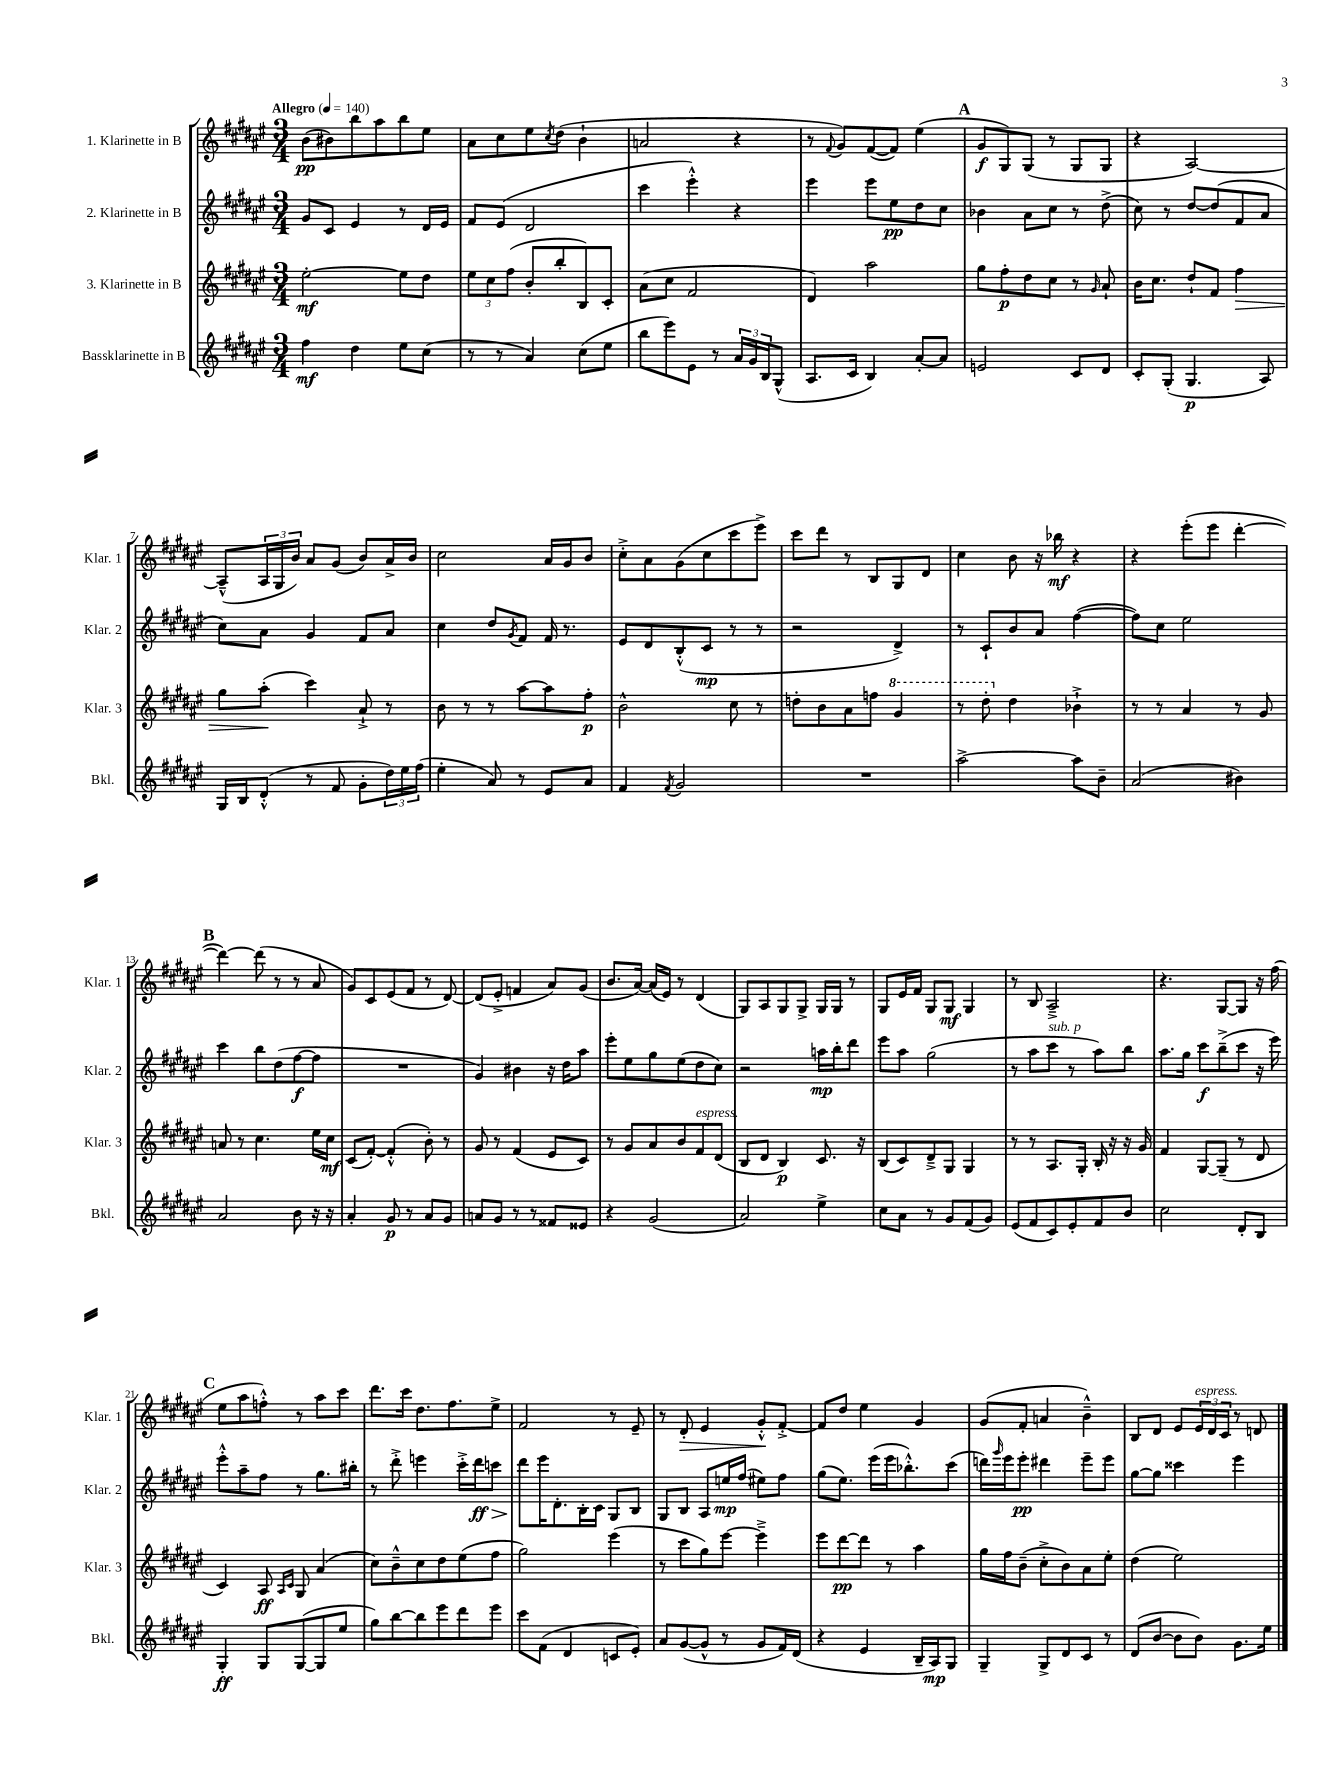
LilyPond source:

<<
\new StaffGroup <<
\new Staff = "s0" \with { instrumentName = "1. Klarinette in B" shortInstrumentName = "Klar. 1" } {
    \clef treble \key fis \major \numericTimeSignature \time 3/4 \tempo "Allegro" 4 = 140
    b'8\pp( bis'8) b''8 ais''8 b''8 eis''8 |
    ais'8 cis''8 eis''8 \acciaccatura { cis''8 } dis''8( b'4-! |
    a'2 r4 |
    r8 \appoggiatura { fis'8 } gis'8) fis'8~( fis'8) eis''4( |
    \mark \markup { \bold "A" } gis'8\f gis8) gis8( r8 gis8 gis8 |
    r4 ais2~) |
    ais8---^( \tuplet 3/2 { ais16 gis16 b'16) } ais'8 gis'8( b'8) ais'16-> b'16 |
    cis''2 ais'16 gis'16 b'8 |
    cis''8-.-> ais'8 gis'8( cis''8 cis'''8 eis'''8->) |
    cis'''8 dis'''8 r8 b8 gis8 dis'8 |
    cis''4 b'8 r16 bes''16\mf r4 |
    r4 eis'''8-.( eis'''8 dis'''4~-. |
    \mark \markup { \bold "B" } dis'''4~) dis'''8( r8 r8 ais'8 |
    gis'8) cis'8 eis'8( fis'8 r8 dis'8~) |
    dis'8( eis'8-.-> f'4 ais'8) gis'8( |
    b'8. ais'16~) ais'16( eis'16) r8 dis'4( |
    gis8) ais8 gis8 gis8-> gis16 gis16 r8 |
    gis8 eis'16 fis'16 gis8 gis8\mf gis4 |
    r8 b8 ais2---> |
    r4. gis8~ gis8 r16 fis''16( |
    \mark \markup { \bold "C" } eis''8 ais''8 f''8-.-^) r8 ais''8 cis'''8 |
    dis'''8. cis'''16 dis''8. fis''8. eis''8-> |
    fis'2 r8 eis'8-- |
    r8 dis'8-.\> eis'4 gis'8-.-^\! fis'8~-.-> |
    fis'8 dis''8 eis''4 gis'4 |
    gis'8( fis'8-. a'4 b'4---^) |
    b8 dis'8 eis'8 \tuplet 3/2 { eis'16^\markup { \italic "espress." } dis'16 cis'16 } r8 d'8 \bar "|." |
}
\new Staff = "s1" \with { instrumentName = "2. Klarinette in B" shortInstrumentName = "Klar. 2" } {
    \clef treble \key fis \major \numericTimeSignature \time 3/4
    gis'8 cis'8 eis'4 r8 dis'16 eis'16 |
    fis'8 eis'8( dis'2 |
    cis'''4 eis'''4-.-^) r4 |
    eis'''4 eis'''8 eis''8\pp dis''8 cis''8 |
    \mark \markup { \bold "A" } bes'4 ais'8 cis''8 r8 dis''8->( |
    cis''8) r8 dis''8~ dis''8( fis'8 ais'8 |
    cis''8) ais'8 gis'4 fis'8 ais'8 |
    cis''4 dis''8 \acciaccatura { gis'8 } fis'8 fis'16 r8. |
    eis'8 dis'8 b8-.-^( cis'8\mp r8 r8 |
    r2 dis'4->) |
    r8 cis'8-! b'8 ais'8 fis''4~( |
    fis''8) cis''8 eis''2 |
    \mark \markup { \bold "B" } cis'''4 b''8 dis''8( fis''8~\f fis''8 |
    R2. |
    gis'4) bis'4 r16 dis''16 ais''8 |
    eis'''8-. eis''8 gis''8 eis''8( dis''8 cis''8) |
    r2 a''16\mp b''16-. dis'''8 |
    eis'''8 ais''8 gis''2( |
    r8 ais''8 cis'''8^\markup { \italic "sub. p" } r8 ais''8) b''8 |
    ais''8. gis''16 cis'''8\f b''8--->( cis'''8 r16 eis'''16) |
    \mark \markup { \bold "C" } eis'''8-.-^ ais''8-- fis''8 r8 gis''8. bis''16-. |
    r8 dis'''8-.-> e'''4 cis'''16-.-> dis'''16\ff\> c'''8 |
    dis'''8\! eis'''16 dis'8.-. b16-. cis'16 gis8 b8 |
    gis8 b8 ais8 e''16\mp fis''16( eis''8) fis''8 |
    gis''8( eis''8.) eis'''16( eis'''16 bes''8.-.-^) cis'''8( |
    d'''16) \grace { gis'''16 } eis'''16 eis'''8-.\pp dis'''4 eis'''8-- eis'''8 |
    gis''8~ gis''8 cisis'''4 eis'''4 \bar "|." |
}
\new Staff = "s2" \with { instrumentName = "3. Klarinette in B" shortInstrumentName = "Klar. 3" } {
    \clef treble \key fis \major \numericTimeSignature \time 3/4
    eis''2~-.\mf eis''8 dis''8 |
    \tuplet 3/2 { eis''8 cis''8 fis''8( } b'8-. b''8-. b8) cis'8-. |
    ais'8( cis''8 fis'2 |
    dis'4) ais''2 |
    \mark \markup { \bold "A" } gis''8 fis''8-.\p dis''8 cis''8 r8 \grace { gis'16 } ais'8-! |
    b'16 cis''8. dis''8-! fis'8 fis''4\> |
    gis''8 ais''8-.\!( cis'''4) ais'8-!-> r8 |
    b'8 r8 r8 ais''8~ ais''8 fis''8-.\p |
    b'2-^ cis''8 r8 |
    d''8-. b'8 ais'8 f''8 \ottava #1 gis''4 |
    r8 dis'''8-. \ottava #0 dis''4 bes'4-!-> |
    r8 r8 ais'4 r8 gis'8 |
    \mark \markup { \bold "B" } a'8 r8 cis''4. eis''16 cis''16\mf |
    cis'8( fis'8~-.) fis'4-.-^( b'8-.) r8 |
    gis'8 r8 fis'4( eis'8 cis'8) |
    r8 gis'8 ais'8 b'8 fis'8^\markup { \italic "espress." } dis'8( |
    b8 dis'8 b4\p) cis'8. r16 |
    b8( cis'8) dis'8---> gis8 gis4 |
    r8 r8 ais8. gis16-. b16-. r16 r16 gis'16 |
    fis'4 gis8~ gis8--( r8 dis'8 |
    \mark \markup { \bold "C" } cis'4) ais8\ff \grace { ais16 cis'16 } gis8 ais'4( |
    cis''8) b'8---^ cis''8 dis''8 eis''8( fis''8 |
    gis''2) eis'''4( |
    r8 cis'''8 gis''8) eis'''8~ eis'''4---> |
    eis'''8 dis'''8~\pp dis'''8 r8 ais''4 |
    gis''16 fis''16 b'8--( cis''8-.-> b'8) ais'8 eis''8-. |
    dis''4( eis''2) \bar "|." |
}
\new Staff = "s3" \with { instrumentName = "Bassklarinette in B" shortInstrumentName = "Bkl." } {
    \clef treble \key fis \major \numericTimeSignature \time 3/4
    fis''4\mf dis''4 eis''8 cis''8( |
    r8 r8 ais'4) cis''8( eis''8 |
    b''8 eis'''8) eis'8 r8 \tuplet 3/2 { ais'16 gis'16 b16 } gis8-^( |
    ais8. cis'16 b4) ais'8~-. ais'8 |
    \mark \markup { \bold "A" } e'2 cis'8 dis'8 |
    cis'8-. gis8-.( gis4.\p ais8) |
    gis16 b16 dis'8-.-^( r8 fis'8 gis'8-. \tuplet 3/2 { dis''16) eis''16 fis''16( } |
    eis''4-. ais'8) r8 eis'8 ais'8 |
    fis'4 \acciaccatura { fis'8 } gis'2 |
    R2. |
    ais''2~-> ais''8 b'8-- |
    ais'2( bis'4) |
    \mark \markup { \bold "B" } ais'2 b'8 r16 r16 |
    ais'4-. gis'8\p r8 ais'8 gis'8 |
    a'8 gis'8 r8 r8 fisis'8 eisis'8 |
    r4 gis'2( |
    ais'2) eis''4-> |
    cis''8 ais'8 r8 gis'8 fis'8( gis'8) |
    eis'8( fis'8 cis'8) eis'8-. fis'8 b'8 |
    cis''2 dis'8-. b8 |
    \mark \markup { \bold "C" } gis4-.\ff gis8 gis8~( gis8 eis''8 |
    gis''8) b''8~ b''8 eis'''8 dis'''8 eis'''8 |
    cis'''8 fis'8( dis'4 c'8 eis'8-.) |
    ais'8 gis'8~( gis'8-^ r8 gis'8 fis'16) dis'16( |
    r4 eis'4 b16-- ais16\mp) gis8 |
    gis4-- gis8-> dis'8 cis'8 r8 |
    dis'8( b'8~ b'8 b'8) gis'8. eis''16 \bar "|." |
}
>>
>>
